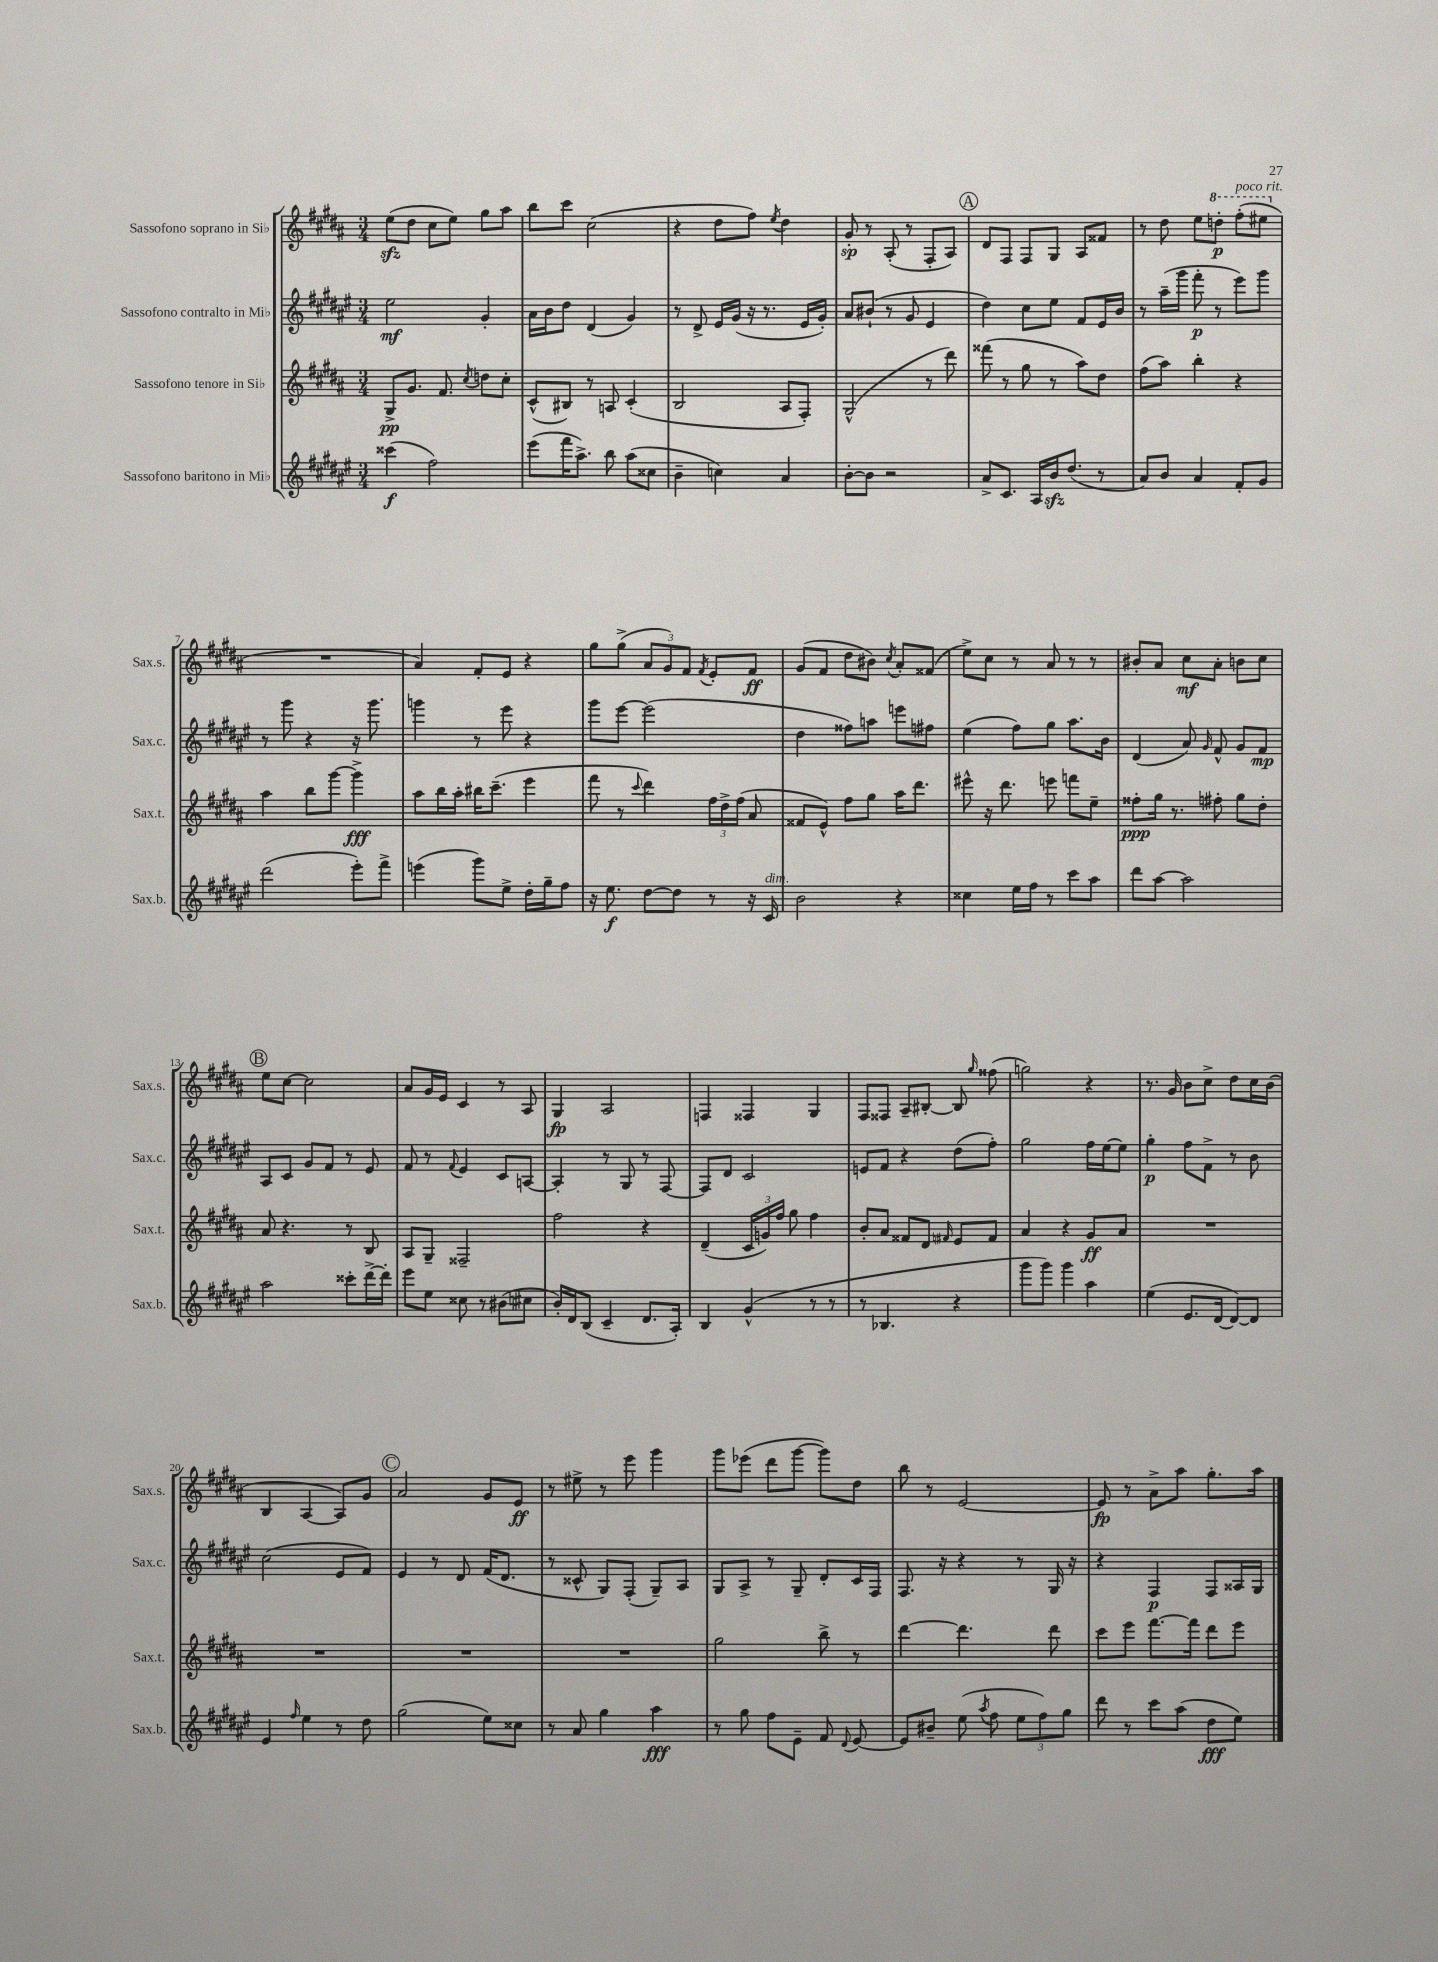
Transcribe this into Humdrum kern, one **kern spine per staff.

**kern	**dynam	**kern	**dynam	**kern	**dynam	**kern	**dynam
*part4	*part4	*part3	*part3	*part2	*part2	*part1	*part1
*staff4	*staff4	*staff3	*staff3	*staff2	*staff2	*staff1	*staff1
*I"Sassofono baritono in Mi♭	*	*I"Sassofono tenore in Si♭	*	*I"Sassofono contralto in Mi♭	*	*I"Sassofono soprano in Si♭	*
*I'Sax.b.	*	*I'Sax.t.	*	*I'Sax.c.	*	*I'Sax.s.	*
*clefG2	*	*clefG2	*	*clefG2	*	*clefG2	*
*k[f#c#g#d#a#e#]	*	*k[f#c#g#d#a#]	*	*k[f#c#g#d#a#e#]	*	*k[f#c#g#d#a#]	*
*M3/4	*	*M3/4	*	*M3/4	*	*M3/4	*
=1	=1	=1	=1	=1	=1	=1	=1
(4ccc##X\	f	8G#^/L	pp	2ee#\	mf	(8eezz\L	.
.	.	8.g#/J	.	.	.	8dd#\J	.
2ff#\)	.	.	.	.	.	8cc#\L	.
.	.	8.f#/	.	.	.	.	.
.	.	.	.	.	.	8ee\J)	.
.	.	8qcc#/	.	.	.	.	.
.	.	8ddn\L	.	4g#'/	.	8gg#\L	.
.	.	8cc#'\J	.	.	.	8aa#\J	.
=2	=2	=2	=2	=2	=2	=2	=2
(8eee#\L	.	(8c#^^/L	.	16a#\LL	.	8bb\L	.
.	.	.	.	16b\J	.	.	.
16fff#\K	.	8B#X/J)	.	8dd#\J	.	8ccc#\J	.
8.aa#^\J)	.	.	.	.	.	.	.
.	.	8r	.	(4d#/	.	(2cc#\	.
8bb\	.	8An/	.	.	.	.	.
(8aa#\L	.	(4c#'/	.	4g#/)	.	.	.
8cc##X\J	.	.	.	.	.	.	.
=3	=3	=3	=3	=3	=3	=3	=3
4b~\	.	2B/	.	8r	.	4r	.
.	.	.	.	8d#^/	.	.	.
4ccn\)	.	.	.	16e#/LL	.	8dd#\L	.
.	.	.	.	(16g#/JJ	.	.	.
.	.	.	.	16r	.	8ff#\J)	.
.	.	.	.	8.r	.	.	.
.	.	.	.	.	.	8qee/	.
4a#/	.	8A#/L	.	.	.	4dd#\	.
.	.	8F#'/J)	.	16e#/LL	.	.	.
.	.	.	.	16g#'/JJ)	.	.	.
=4	=4	=4	=4	=4	=4	=4	=4
[8b'\L	.	(2G#^^/	.	8a#/L	.	8g#'/	sp
8b\J]	.	.	.	(8b#X`/J	.	8r	.
2r	.	.	.	8r	.	(8A#'/	.
.	.	.	.	8g#/	.	8r	.
.	.	8r	.	4e#/	.	8F#'/L	.
.	.	8ddd#\)	.	.	.	8A#/J)	.
!!LO:REH:place=s1:t=A
=5	=5	=5	=5	=5	=5	=5	=5
8a#^/L	.	(8fff##X\	.	4dd#\)	.	8d#/L	.
8.c#/J	.	8r	.	.	.	8F#/J	.
.	.	8gg#\	.	8cc#\L	.	8F#/L	.
16A#/LL	.	.	.	.	.	.	.
16bzz/J	.	8r	.	8ee#\J	.	8G#/J	.
(8.dd#/J	.	.	.	.	.	.	.
.	.	8aa#\L)	.	8f#/L	.	8A#/L	.
8r	.	8dd#\J	.	16e#/L	.	8f##X/J	.
.	.	.	.	16b/JJ	.	.	.
=6	=6	=6	=6	=6	=6	=6	=6
8a#/L)	.	(8ff#\L	.	8r	.	8r	.
8b/J	.	8aa#\J)	.	(16aa#~\LL	.	8dd#\	.
.	.	.	.	16ggg#\JJ	.	.	.
4a#/	.	4bb'\	.	8fff#'\	p	8ee\L	.
*	*	*	*	*	*	*8va	*
.	.	.	.	8r	.	8dddn'\J	p
!	!	!	!	!	!	!LO:TX:a:i:t=poco rit.	!
8f#'/L	.	4r	.	8eee#\L)	.	(8fff#'\L	.
8g#/J	.	.	.	8ggg#\J	.	8eee#X\J	.
!!LO:LB:g=z
=7	=7	=7	=7	=7	=7	=7	=7
*	*	*	*	*	*	*X8va	*
(2ddd#\	.	4aa#\	.	8r	.	2.r	.
.	.	.	.	8ggg#\	.	.	.
.	.	8bb\L	.	4r	.	.	.
.	.	[8ggg#\J	.	.	.	.	.
8eee#'\L)	.	4ggg#^\]	fff	16r	.	.	.
.	.	.	.	8.ggg#\	.	.	.
8fff#^\J	.	.	.	.	.	.	.
=8	=8	=8	=8	=8	=8	=8	=8
(4eeen\	.	8aa#\L	.	4gggn\	.	4a#/)	.
.	.	16bb\L	.	.	.	.	.
.	.	16aa#'\JJ	.	.	.	.	.
8ggg#\L)	.	16bb#X\KL	.	8r	.	8f#'/L	.
.	.	(8.ccc#~\J	.	.	.	.	.
8ee#^\J	.	.	.	8eee#\	.	8e/J	.
16dd#'\LL	.	4eee\	.	4r	.	4r	.
16gg#~\J	.	.	.	.	.	.	.
8ff#\J	.	.	.	.	.	.	.
=9	=9	=9	=9	=9	=9	=9	=9
16r	.	8fff#\	.	8ggg#\L	.	8gg#\L	.
8.ee#\	f	.	.	.	.	.	.
.	.	8r	.	[8eee#\J	.	(8gg#^\J	.
.	.	8qqccc#/	.	.	.	.	.
[8dd#\L	.	4ddd#\)	.	(2eee#\]	.	12a#/L	.
.	.	.	.	.	.	12g#/)	.
8dd#\J]	.	.	.	.	.	.	.
.	.	.	.	.	.	12f#/J	.
.	.	.	.	.	.	8qf#/	.
8r	.	24ff#\LL	.	.	.	8e'/L	.
.	.	24dd#^\	.	.	.	.	.
.	.	(24ff#\JJ	.	.	.	.	.
16r	.	8a#/	.	.	.	8f#/J	ff
!LO:TX:a:i:t=dim.	!	!	!	!	!	!	!
16c#/	.	.	.	.	.	.	.
=10	=10	=10	=10	=10	=10	=10	=10
2b\	.	8f##X/L	.	4dd#\	.	(8g#/L	.
.	.	8e^^/J)	.	.	.	8f#/J	.
.	.	8ff#\L	.	8ff##X\L)	.	8dd#\L	.
.	.	8gg#\J	.	8aan\J	.	8b#X\J)	.
.	.	.	.	.	.	8qcc#/	.
4r	.	16aa#\KL	.	8eeen\L	.	8a#'/L	.
.	.	8.ddd#\J	.	.	.	.	.
.	.	.	.	8ff#X\J	.	(8f##X/J	.
=11	=11	=11	=11	=11	=11	=11	=11
4cc##X\	.	8eee#X^^\	.	(4ee#\	.	8ee^\L)	.
.	.	16r	.	.	.	8cc#\J	.
.	.	8.ddd#\	.	.	.	.	.
16ee#\LL	.	.	.	8ff#\L)	.	8r	.
16ff#\JJ	.	.	.	.	.	.	.
8r	.	8eeen\	.	8gg#\J	.	8a#/	.
8ccc#\L	.	8fffn\L	.	8.aa#\L	.	8r	.
8aa#\J	.	8ee~\J	.	.	.	8r	.
.	.	.	.	16b\Jk	.	.	.
=12	=12	=12	=12	=12	=12	=12	=12
8ddd#\L	.	8ff##X'\L	ppp	(4d#/	.	8b#X'/L	.
[8aa#\J	.	16gg#\Jk	.	.	.	8a#/J	.
.	.	8.r	.	.	.	.	.
2aa#\]	.	.	.	8a#/)	.	8cc#\L	mf
.	.	.	.	16qqg#/	.	.	.
.	.	8ff#X'\	.	8f#^^/	.	8a#'\J	.
.	.	8gg#\L	.	8g#/L	.	8bn\L	.
.	.	8dd#'\J	.	8f#/J	mp	8cc#\J	.
!!LO:LB:g=z
!!LO:REH:place=s1:t=B
=13	=13	=13	=13	=13	=13	=13	=13
2aa#\	.	8a#/	.	8A#/L	.	8ee\L	.
.	.	4.r	.	8c#/J	.	[8cc#\J	.
.	.	.	.	8g#/L	.	2cc#\]	.
.	.	.	.	8f#/J	.	.	.
8ccc##X'\L	.	8r	.	8r	.	.	.
[16ddd#^\L	.	8B/	.	8e#/	.	.	.
16ddd#'\JJ]	.	.	.	.	.	.	.
=14	=14	=14	=14	=14	=14	=14	=14
8eee#\L	.	8A#/L	.	8f#/	.	8a#/L	.
8ee#\J	.	8G#~/J	.	8r	.	16g#/L	.
.	.	.	.	.	.	16e/JJ	.
.	.	.	.	8qqf#/	.	.	.
8cc##X\	.	2F##X~/	.	4e#/	.	4c#/	.
8r	.	.	.	.	.	.	.
(8b#X\L	.	.	.	8c#/L	.	8r	.
8cc#X\J	.	.	.	[8An/J	.	8A#/	.
=15	=15	=15	=15	=15	=15	=15	=15
16b'/LL)	.	2ff#\	.	4A'/]	.	4G#/	fp
16d#/J	.	.	.	.	.	.	.
(8B/J	.	.	.	.	.	.	.
4c#~/	.	.	.	8r	.	2A#/	.
.	.	.	.	8G#/	.	.	.
8.d#/L	.	4r	.	8r	.	.	.
.	.	.	.	[8F#/	.	.	.
16A#'/Jk)	.	.	.	.	.	.	.
=16	=16	=16	=16	=16	=16	=16	=16
4B/	.	(4d#~/	.	8F#/L]	.	4Fn/	.
.	.	.	.	8d#/J	.	.	.
(4g#^^/	.	24c#/LL	.	2c#/	.	4F##X/	.
.	.	24gn/)	.	.	.	.	.
.	.	24ff#/JJ	.	.	.	.	.
.	.	8gg#\	.	.	.	.	.
8r	.	4ff#\	.	.	.	4G#/	.
8r	.	.	.	.	.	.	.
=17	=17	=17	=17	=17	=17	=17	=17
8r	.	8b'/L	.	8en/L	.	8F#/L	.
4.B-X/	.	8a#/J	.	8f#/J	.	8F##X/J	.
.	.	8f##X/L	.	4r	.	8A#~/L	.
.	.	8d#/J	.	.	.	[8B#X'/J	.
.	.	16qqf#X/	.	.	.	.	.
4r	.	8e/L	.	(8dd#\L	.	8B#/]	.
.	.	.	.	.	.	16qqgg#/	.
.	.	8f#/J	.	8ff#'\J)	.	(8ff##X\	.
=18	=18	=18	=18	=18	=18	=18	=18
8ggg#\L	.	4a#/	.	2gg#\	.	2ggn\)	.
8ggg#\J)	.	.	.	.	.	.	.
4ggg#\	.	4r	.	.	.	.	.
4aa#\	.	8g#/L	ff	16ff#\LL	.	4r	.
.	.	.	.	[16ee#\J	.	.	.
.	.	8a#/J	.	8ee#\J]	.	.	.
=19	=19	=19	=19	=19	=19	=19	=19
(4ee#\	.	2.r	.	4gg#'\	p	8.r	.
.	.	.	.	.	.	16g#/	.
8.e#/L	.	.	.	8ff#\L	.	8b\L	.
.	.	.	.	8f#^\J	.	8cc#^\J	.
[16d#/Jk	.	.	.	.	.	.	.
8d#/L_)	.	.	.	8r	.	8dd#\L	.
8d#/J]	.	.	.	8b\	.	16cc#\L	.
.	.	.	.	.	.	(16b\JJ	.
!!LO:LB:g=z
=20	=20	=20	=20	=20	=20	=20	=20
4e#/	.	2.r	.	(2cc#\	.	4B/	.
16qqff#/	.	.	.	.	.	.	.
4ee#\	.	.	.	.	.	[4A#/	.
8r	.	.	.	8e#/L	.	8A#/L])	.
8dd#\	.	.	.	8f#/J)	.	8g#/J	.
!!LO:REH:place=s1:t=C
=21	=21	=21	=21	=21	=21	=21	=21
(2gg#\	.	2.r	.	4e#/	.	2a#/	.
.	.	.	.	8r	.	.	.
.	.	.	.	8d#/	.	.	.
8ee#\L)	.	.	.	(16f#/KL	.	8g#/L	.
.	.	.	.	8.d#/J	.	.	.
8cc##X\J	.	.	.	.	.	8e/J	ff
=22	=22	=22	=22	=22	=22	=22	=22
8r	.	2.r	.	8r	.	8r	.
8a#/	.	.	.	8c##X^^/	.	8ee#X^\	.
4gg#\	.	.	.	8G#/L)	.	8r	.
.	.	.	.	(8F#'/J	.	8eee\	.
4aa#\	fff	.	.	8G#~/L)	.	4ggg#\	.
.	.	.	.	8A#/J	.	.	.
=23	=23	=23	=23	=23	=23	=23	=23
8r	.	2gg#\	.	8G#/L	.	8ggg#\L	.
8gg#\	.	.	.	8A#^/J	.	(8eee-X\J	.
8ff#\L	.	.	.	8r	.	8ddd#\L	.
8e#~\J	.	.	.	8G#~/	.	[8ggg#\J	.
8f#/	.	8bb^\	.	8d#'/L	.	8ggg#\L])	.
8qqd#/	.	.	.	.	.	.	.
[8e#/	.	8r	.	16c#/L	.	8dd#\J	.
.	.	.	.	16F#/JJ	.	.	.
=24	=24	=24	=24	=24	=24	=24	=24
8e#/L]	.	[4ddd#\	.	8.F#/	.	8bb\	.
8b#X~/J	.	.	.	.	.	8r	.
.	.	.	.	16r	.	.	.
(8ee#\	.	4.ddd#\]	.	4r	.	[2e/	.
8qaa#/	.	.	.	.	.	.	.
8ff#\	.	.	.	.	.	.	.
12ee#\L	.	.	.	8r	.	.	.
12ff#\)	.	.	.	.	.	.	.
.	.	8ddd#\	.	16G#/	.	.	.
12gg#\J	.	.	.	.	.	.	.
.	.	.	.	16r	.	.	.
=25	=25	=25	=25	=25	=25	=25	=25
8ddd#\	.	8ccc#\L	.	4r	.	8e/]	fp
8r	.	8eee\J	.	.	.	8r	.
8ccc#\L	.	[8.fff#\L	.	4F#/	p	8a#^\L	.
(8aa#\J	.	.	.	.	.	8aa#\J	.
.	.	16fff#\Jk]	.	.	.	.	.
8dd#\L	fff	8ddd#\L	.	8F#/L	.	8.gg#'\L	.
8ee#\J)	.	8eee\J	.	16A##X/L	.	.	.
.	.	.	.	16G#/JJ	.	16aa#\Jk	.
==	==	==	==	==	==	==	==
*-	*-	*-	*-	*-	*-	*-	*-
